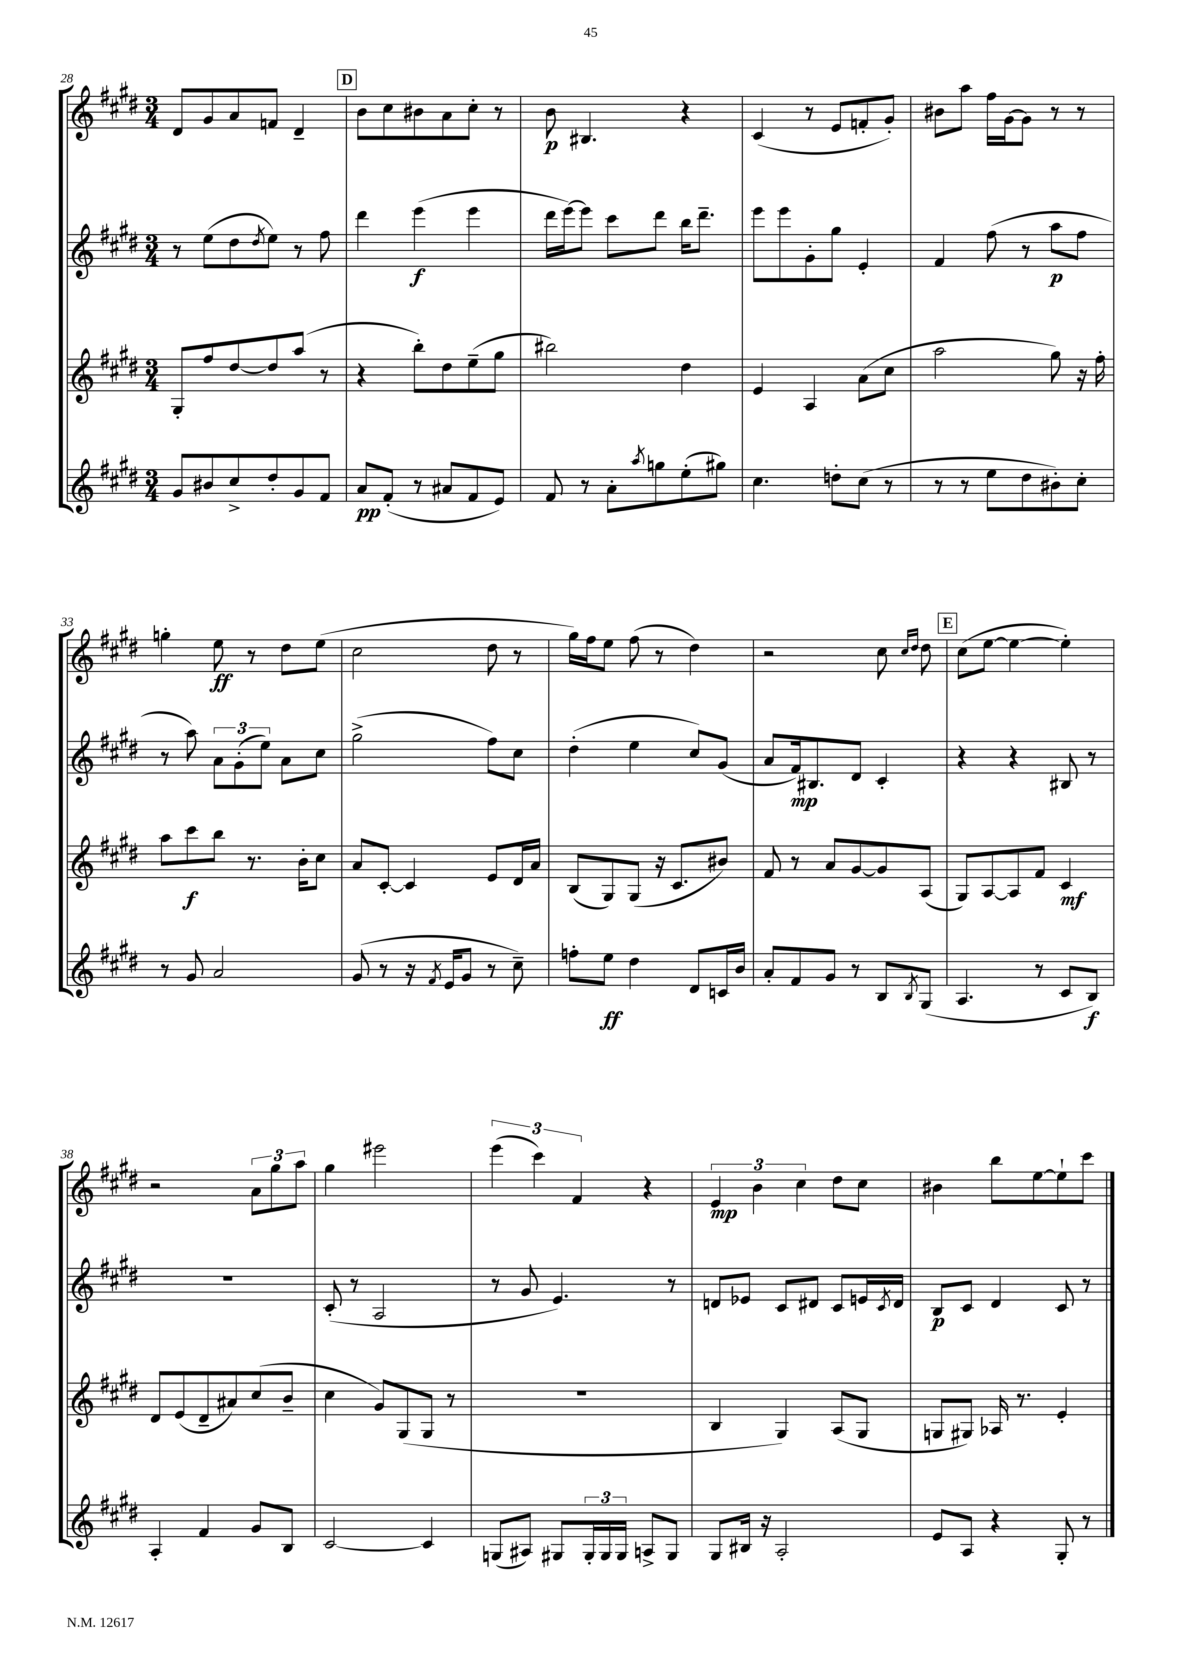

**kern	**kern	**kern	**kern
*staff4	*staff3	*staff2	*staff1
*clefG2	*clefG2	*clefG2	*clefG2
*k[f#c#g#d#]	*k[f#c#g#d#]	*k[f#c#g#d#]	*k[f#c#g#d#]
*M3/4	*M3/4	*M3/4	*M3/4
8g#/L	8G#'/L	8r	8d#/L
8b#/	8ff#/	(8ee\L	8g#/
8cc#^/	[8dd#/	8dd#\	8a/
.	.	8qdd#/	.
8dd#'/	8dd#/]	8ee\J)	8f/J
8g#/	(8aa/J	8r	4d#~/
8f#/J	8r	8ff#\	.
=	=	=	=
8a/L	4r	4ddd#\	8b\L
(8f#'/J	.	.	8cc#\
8r	8bb'\L)	(4eee\	8b#\
8a#/L	8dd#\	.	8a\
8f#/	(8ee~\	4eee\	8cc#'\J
8e/J)	8gg#\J	.	8r
=	=	=	=
8f#/	2bb#\)	16ddd#\LL	8b\
.	.	[16eee\J)	.
8r	.	8eee\]J	4.B#/
8a'\L	.	8ccc#\L	.
8qaa/	.	.	.
8gg\	.	8ddd#\J	.
(8ee'\	4dd#\	16bb\LK	4r
.	.	8.ddd#~\J	.
8gg#\J)	.	.	.
=	=	=	=
4.cc#\	4e/	8eee\L	(4c#/
.	.	8eee\	.
.	4A/	8g#'\	8r
8dd'\L	.	8gg#\J	8e/L
(8cc#\J	(8a\L	4e'/	8f'/
8r	8cc#\J	.	8g#'/J)
=	=	=	=
8r	2aa\	4f#/	8b#\L
8r	.	.	8aa\J
8ee\L	.	(8ff#\	16ff#\LL
.	.	.	[16g#\J
8dd#\	.	8r	8g#\]J
8b#'\)	8gg#\)	8aa\L	8r
8cc#'\J	16r	8ff#\J	8r
.	16ff#'\	.	.
=	=	=	=
8r	8aa\L	8r	4gg'\
8g#/	8ccc#\	8aa\)	.
2a/	8bb\J	12a\L	8ee\
.	.	(12g#'\	.
.	8.r	.	8r
.	.	12ee\J)	.
.	.	8a\L	8dd#\L
.	16b'\LK	.	.
.	8cc#\J	8cc#\J	(8ee\J
=	=	=	=
(8g#/	8a/L	(2gg#^\	2cc#\
8r	[8c#'/J	.	.
16r	4c#/]	.	.
8qf#/	.	.	.
16e/LK	.	.	.
8g#/J	.	.	.
8r	8e/L	8ff#\L)	8dd#\
8cc#~\)	16d#/L	8cc#\J	8r
.	16a/JJ	.	.
=	=	=	=
8ff'\L	(8B/L	(4dd#'\	16gg#\LL)
.	.	.	16ff#\J
8ee\J	8G#/)	.	8ee\J
4dd#\	(8G#/J	4ee\	(8ff#\
.	16r	.	8r
.	8.c#/L	.	.
8d#/L	.	8cc#/L)	4dd#\)
16c/L	8b#/J)	(8g#/J	.
16b/JJ	.	.	.
=	=	=	=
8a'/L	8f#/	8a/L	2r
8f#/	8r	16f#/k)	.
.	.	8.B#/	.
8g#/J	8a/L	.	.
8r	[8g#/	8d#/J	.
8B/L	8g#/]	4c#'/	8cc#\
.	.	.	16qqcc#/LL
8qB/	.	.	16qqdd#/JJ
(8G#/J	(8A/J	.	8dd#\
=	=	=	=
4.A/	8G#/L)	4r	(8cc#\L
.	[8A/	.	[8ee\J
.	8A/]	4r	4ee\_
8r	8f#/J	.	.
8c#/L	4c#/	8B#/	4ee'\])
8B/J)	.	8r	.
=	=	=	=
4A'/	8d#/L	2.r	2r
.	(8e/	.	.
4f#/	8d#~/	.	.
.	8a#/)	.	.
8g#/L	(8cc#/	.	12a\L
.	.	.	12gg#\
8B/J	8b~/J	.	.
.	.	.	12aa\J
=	=	=	=
[2c#/	4cc#\	(8c#'/	4gg#\
.	.	8r	.
.	8g#/L)	2A/	2eee#\
.	(8G#/	.	.
4c#/]	8G#/J	.	.
.	8r	.	.
=	=	=	=
(8G/L	2.r	8r	(6eee\
8A#/J)	.	8g#/	.
.	.	.	6ccc#\)
8G#/L	.	4.e/)	.
.	.	.	6f#/
24G#'/L	.	.	.
24G#/	.	.	.
24G#/JJ	.	.	.
8A^/L	.	.	4r
8G#/J	.	8r	.
=	=	=	=
8G#/L	4B/	8d/L	6e/
16B#/Jk	.	8e-/J	.
.	.	.	6b\
16r	.	.	.
2A'/	4G#/)	8c#/L	.
.	.	.	6cc#\
.	.	8d#/J	.
.	(8A/L	8c#/L	8dd#\L
.	8G#/J	16e/L	8cc#\J
.	.	8qc#/	.
.	.	16d#/JJ	.
=	=	=	=
8e/L	8G/L	8B/L	4b#\
8A/J	8G#/J)	8c#/J	.
4r	16A-/	4d#/	8bb\L
.	8.r	.	.
.	.	.	[8ee\
8G#'/	4e'/	8c#/	8ee`\]
8r	.	8r	8ccc#\J
==	==	==	==
*-	*-	*-	*-
